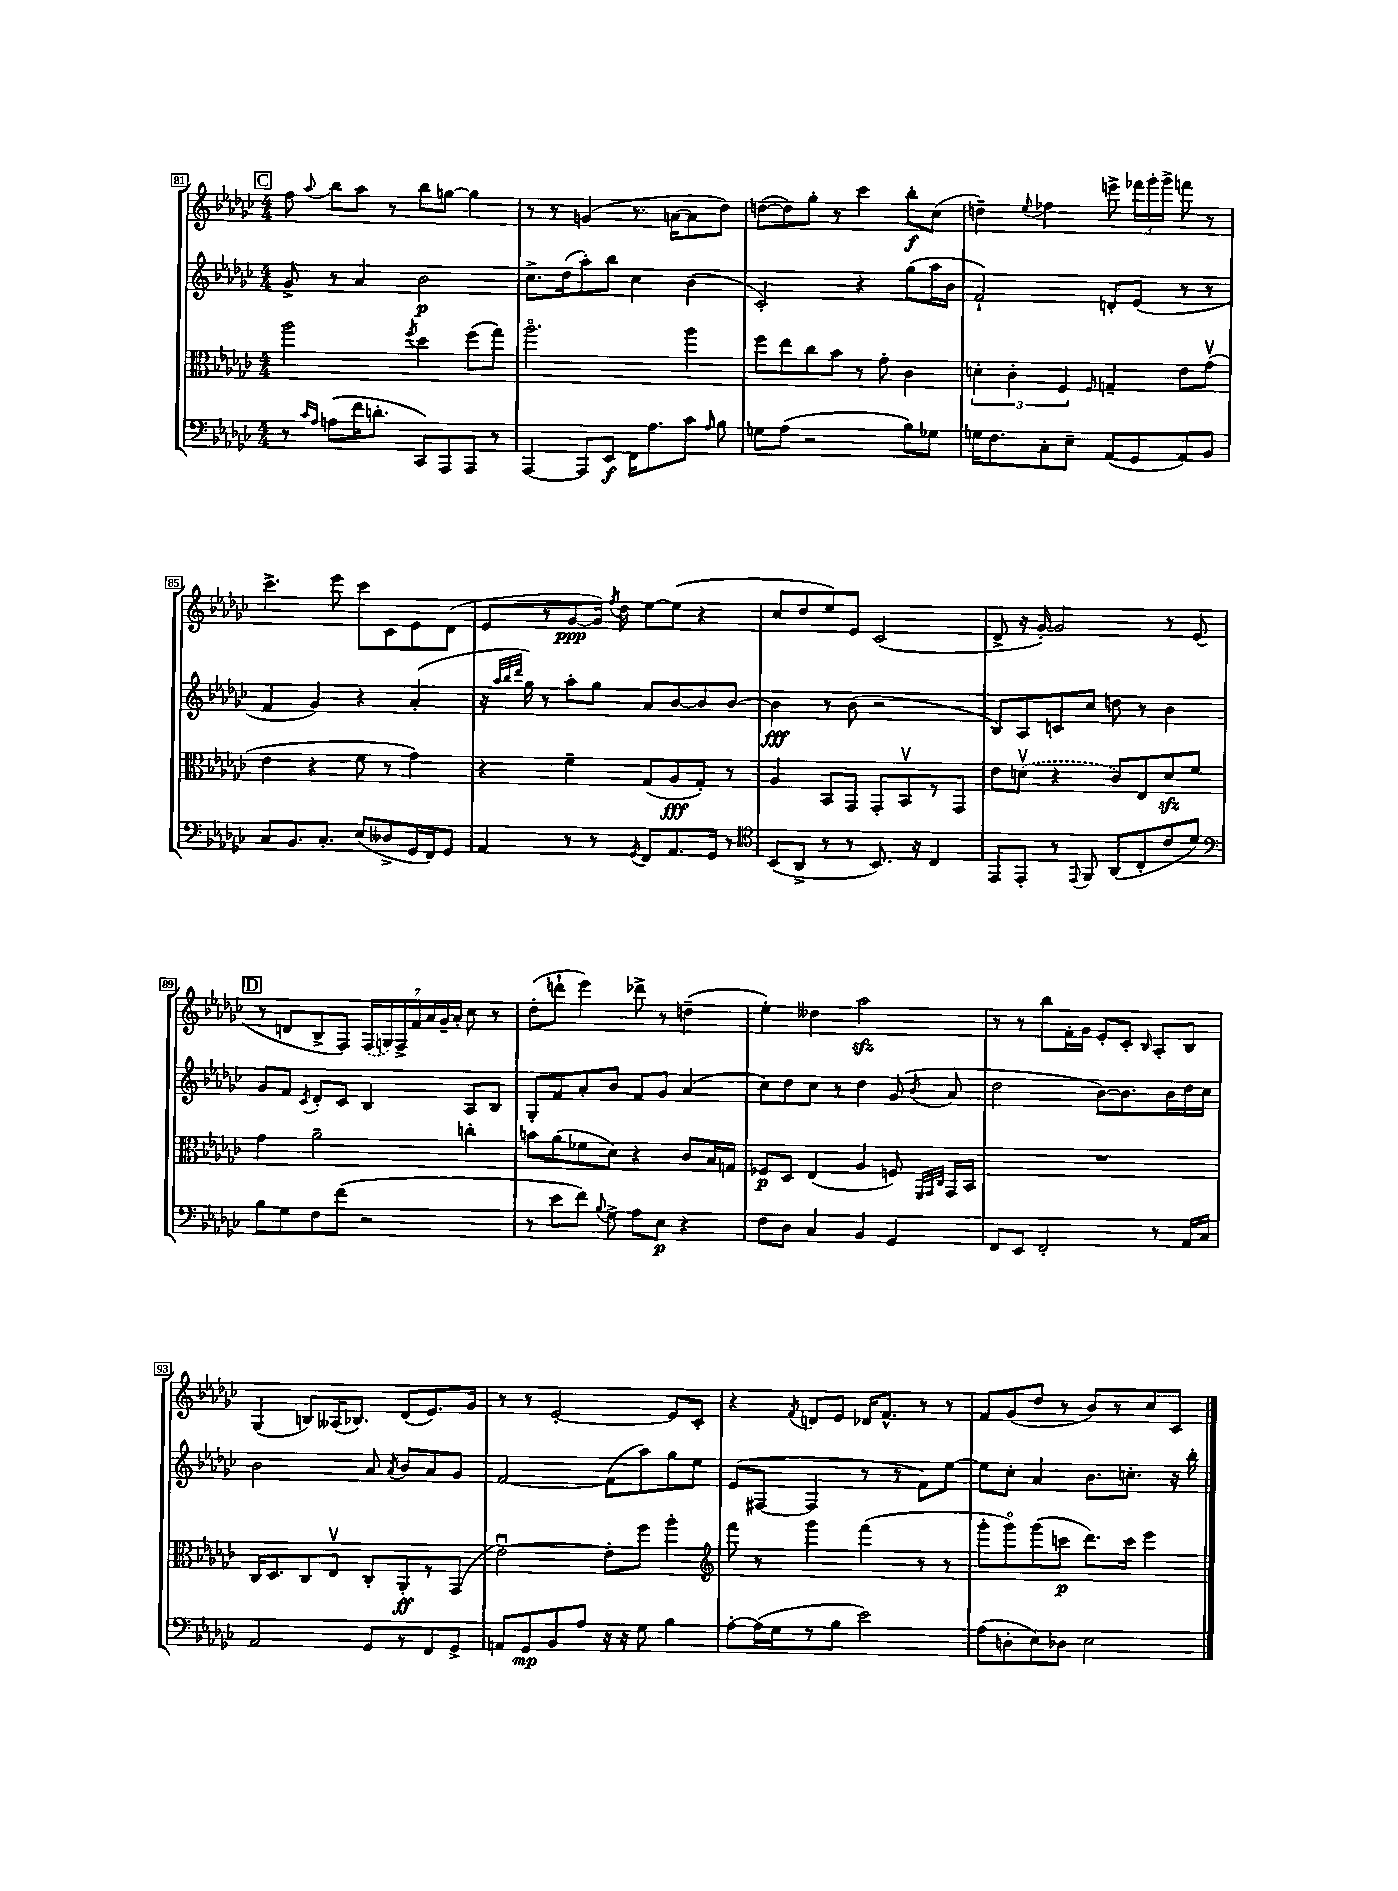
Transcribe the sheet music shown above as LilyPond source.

<<
\new StaffGroup <<
\new Staff = "s0" {
    \clef treble \key ges \major \numericTimeSignature \time 4/4
    \autoBeamOff \mark \markup { \box "C" } f''8 \appoggiatura { aes''8 } bes''8[ aes''8] r8 bes''8[ g''8]~ g''4 |
    r8 r8 g'4( r8. a'16[~ a'8 des''8]) |
    d''8[~( d''8) ges''8]-. r8 ces'''4 bes''8[-.\f ces''8]( |
    d''4--) \appoggiatura { ees''8 } fes''4 e'''8-> \tuplet 3/2 { fes'''16[ ges'''16-. ges'''16]-> } f'''8 r8 |
    ces'''4.-> ees'''8 ces'''8[ ces'8 ees'8 des'8]( |
    ees'8[ r8 ges'8~\ppp ges'16]) \acciaccatura { f''8 } des''16 ees''8[~ ees''8]( r4 |
    ces''8[ des''8 ees''8) ees'8] ces'2( |
    des'8-> r16 ges'16~-.) ges'2 r8 ees'8( |
    \mark \markup { \box "D" } r8 d'8[ bes8-> f8]) \tuplet 7/4 { \once \slurDashed f16[( g16) f16-> f'16 aes'16 ges'16-- aes'16]-. } ces''8 r8 |
    des''8[-.( d'''8]-! ees'''4) des'''8-> r8 d''4--( |
    ees''4-.) deses''4 aes''2\sfz |
    r8 r8 bes''8[ f'16-. ges'16] ees'8[-. ces'8]-. \grace { bes16 } aes8[-. bes8] |
    ges4( b8[) aeses16( bes8.]) des'8[( ees'8.) ges'16] |
    r8 r8 ees'2~-. ees'8[ ces'8]-. |
    r4 \acciaccatura { f'8 } d'8[ ees'8] des'16[ f'8.]-^ r8 r8 |
    f'8[ ges'8( des''8] r8 bes'8[) r8 ces''8 ces'8] \bar "|." |
}
\new Staff = "s1" {
    \clef treble \key ges \major \numericTimeSignature \time 4/4
    \autoBeamOff \mark \markup { \box "C" } ges'8-> r8 aes'4 bes'2\p |
    ces''8.[-> des''16( aes''8-.) bes''8] ces''4 bes'4( |
    ces'2-.) r4 ges''8[( aes''16 bes'16] |
    f'2-!) d'8[-. ees'8]( r8 r8 |
    f'4 ges'4) r4 aes'4-.( |
    r16 \grace { aes''32[ bes''32 des'''32] } ges''16) r8 aes''8[-. ges''8] aes'8[ bes'8~ bes'8 bes'8]~ |
    bes'4\fff r8 bes'8( r2 |
    bes8[) aes8 c'8 ces''8] d''8 r8 bes'4 |
    \mark \markup { \box "D" } ges'8[ f'8] \acciaccatura { ces'8 } des'8[-. ces'8] bes4 aes8[ bes8] |
    ges8[-. f'8 aes'8-. bes'8] f'8[ ges'8] aes'4( |
    ces''8[) des''8 ces''8] r8 des''4 ges'8( \acciaccatura { bes'8 } aes'8 |
    des''2 bes'8[~) bes'8. bes'16 des''16 ces''16] |
    bes'2 aes'8 \acciaccatura { aes'8 } bes'8[ aes'8 ges'8] |
    f'2~ f'8[( aes''8) ges''8 ees''8] |
    ees'8[( fis8]~ fis4 r8 r8 f'8[) ees''8]~ |
    ees''8[ ces''8]-. aes'4 bes'8.[ c''8.]-. r16 bes''16-. \bar "|." |
}
\new Staff = "s2" {
    \clef alto \key ges \major \numericTimeSignature \time 4/4
    \autoBeamOff \mark \markup { \box "C" } aes''2 \acciaccatura { f''8 } des''4 f''8[( ges''8]) |
    aes''2.\flageolet aes''4 |
    f''8[ ees''8 ces''8 bes'8] r8 ges'8-. ces'4 |
    \tuplet 3/2 { d'4-. ces'4-. f4 } \grace { f16 } g4-- ees'8[ ges'8]\upbow( |
    ees'4 r4 f'8 r8 ges'4) |
    r4 f'4-- ges8[( aes8\fff ges8]-.) r8 |
    aes4 bes,8[ ges,8] ges,8[-. bes,8\upbow r8 ges,8] |
    ees'8[ \once \slurDashed d'8]\upbow( r4 ces'8[) ees8 d'8\sfz f'8] |
    \mark \markup { \box "D" } ges'4 aes'2-- c''4-. |
    b'8[ aes'8( fes'8 des'8]) r4 ces'8[ bes16 g16] |
    fes8[\p des8] ees4( aes4 f8) \grace { f,32[ ges,32 ces32] } ges,16[ bes,16] |
    R1 |
    ces16[ des8. ces8 ees8]\upbow ces8[-. aes,8-.\ff r8 ges,8]( |
    ees'2~\downbow) ees'8[-. f''8] aes''4-. |
    \clef treble f'''8 r8 ges'''4 f'''4( r8 r8 |
    ges'''8[-. ges'''8\flageolet) ges'''8( c'''8]\p des'''8.[) c'''16] ees'''4 \bar "|." |
}
\new Staff = "s3" {
    \clef bass \key ges \major \numericTimeSignature \time 4/4
    \autoBeamOff \mark \markup { \box "C" } r8 \grace { ces'16[ aes16] } a8[( f'16 d'8.]-. ces,8[) aes,,8 aes,,8] r8 |
    aes,,4~ aes,,8[ ees,8]\f f,16[ aes8. ces'8] \grace { aes16 } bes8 |
    g8[ aes8]( r2 bes8[) ges8] |
    g16[ f8. ces8-. ees8]-- aes,8[( ges,8 aes,8) bes,8] |
    ces8[ bes,8. ces8.]-. ees8[( deses8-> ges,16 f,16) ges,8] |
    aes,4 r8 r8 \acciaccatura { ges,8 } f,8[ aes,8. ges,16] r8 |
    \clef tenor bes,8[( aes,8]-> r8 r8 bes,8.) r16 ces4 |
    ees,8[ ees,8]-. r8 \appoggiatura { ees,8 } f,8 aes,8[( ces8-. ces'8 des'8]) |
    \mark \markup { \box "D" } \clef bass bes8[ ges8 f8 f'8]( r2 |
    r8 ees'8[ f'8]) \appoggiatura { bes8 } ges8-> aes8[ ees8]\p r4 |
    f8[ des8] ces4 bes,4 ges,4 |
    f,8[ ees,8] f,2-. r8 aes,16[ ces16] |
    aes,2 ges,8[ r8 f,8 ges,8]-> |
    a,8[ ges,8\mp bes,8 aes8] r16 r16 ges8 bes4 |
    aes8[~-. aes16( ges16 r8 bes8] ees'2) |
    aes8[( d8-. ees8) des8] ees2 \bar "|." |
}
>>
>>
\layout { \context { \Score currentBarNumber = #81 \override BarNumber.stencil = #(make-stencil-boxer 0.1 0.3 ly:text-interface::print) } }
